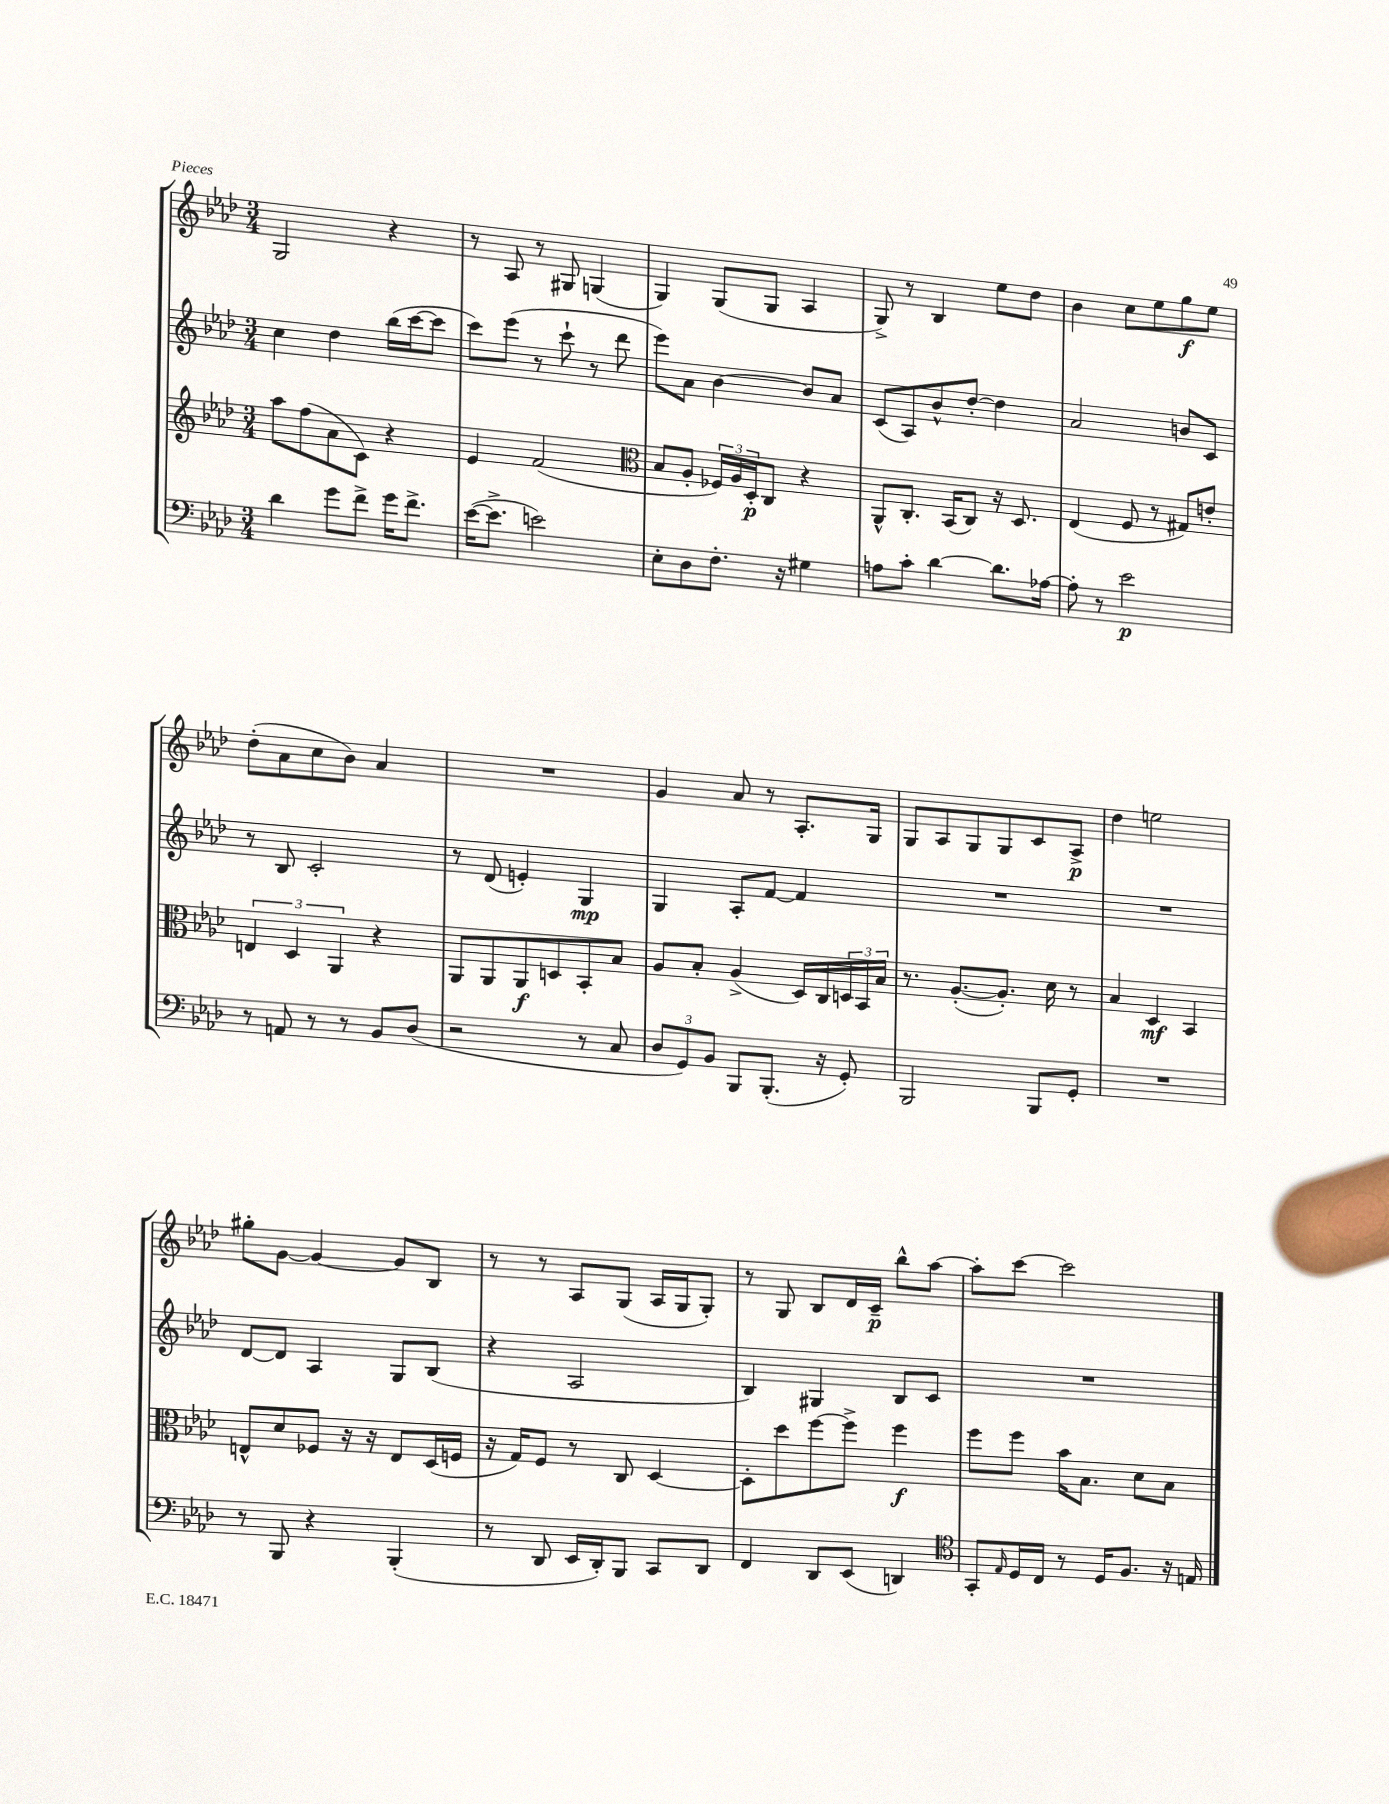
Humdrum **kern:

**kern	**kern	**kern	**kern
*staff4	*staff3	*staff2	*staff1
*clefF4	*clefG2	*clefG2	*clefG2
*k[b-e-a-d-]	*k[b-e-a-d-]	*k[b-e-a-d-]	*k[b-e-a-d-]
*M3/4	*M3/4	*M3/4	*M3/4
4d-	8aa-	4cc	2G
.	(8ff	.	.
8g	8a-	4dd-	.
8f^	8c)	.	.
16g	4r	(16bb-	4r
8.f^	.	[16ccc	.
.	.	8ccc]	.
=	=	=	=
([16e-	4e-	8ccc)	8r
8.e-^]	.	.	.
.	.	(8eee-	8A-
2e)	(2f	8r	8r
.	.	8ccc`	8G#
.	.	8r	(4G
.	.	8ddd-	.
=	=	=	=
*	*clefC3	*	*
8E-'	8B-	8eee-)	4G)
8D-	8A-'	8a-	.
8.F'	24F-)	[4b-	(8G
.	24A-	.	.
.	24D-'	.	.
.	8C	.	8G
16r	.	.	.
4G#	4r	8b-]	4A-
.	.	8a-	.
=	=	=	=
8A	8AA-^^	(8c	8G^)
8c'	8.C'	8A-)	8r
[4d-	.	8b-^^	4B-
.	(16BB-	.	.
.	8C)	[8dd-'	.
8.d-]	16r	4dd-]	8ee-
.	8.D-	.	.
.	.	.	8dd-
[16A-	.	.	.
=	=	=	=
8A-']	(4E-	2a-	4b-
8r	.	.	.
2e-	8F	.	8cc
.	8r	.	8ee-
.	8G#)	8b	8gg
.	8e'	8c	8ee-
=	=	=	=
8r	6E	8r	(8dd-'
8AA	.	8B-	8a-
.	6D-	.	.
8r	.	2c'	8cc
.	6AA-	.	.
8r	.	.	8b-)
8BB-	4r	.	4a-
(8D-	.	.	.
=	=	=	=
2r	8AA-	8r	2.r
.	8AA-	(8d-	.
.	8AA-	4e')	.
.	8D	.	.
8r	8BB-'	4G	.
8C	8B-	.	.
=	=	=	=
12D-	8A-	4G	4g
12GG)	.	.	.
.	8B-'	.	.
12BB-	.	.	.
8BBB-	(4A-^	8A-'	8a-
(8.BBB-'	.	[8f	8r
.	16D-)	4f]	8.A-'
16r	16C	.	.
8GG')	24D	.	.
.	24BB-	.	.
.	.	.	16G
.	24B-	.	.
=	=	=	=
2BBB-	8.r	2.r	8G
.	.	.	8A-
.	([8.A-'	.	.
.	.	.	8G
.	8.A-'])	.	8G
8BBB-	.	.	8c
.	16d-	.	.
8GG'	8r	.	8A-^
=	=	=	=
2.r	4B-	2.r	4dd-
.	4D-	.	2ee
.	4BB-	.	.
=	=	=	=
8r	8E^^	[8d-	8gg#'
8BBB-	8d-	8d-]	[8g
4r	8F-	4A-	4g_
.	16r	.	.
.	16r	.	.
(4BBB-'	8E	8G	8g]
.	(16D-	(8B-	8B-
.	16F	.	.
=	=	=	=
8r	16r	4r	8r
.	16G)	.	.
8DD-	8F	.	8r
16EE-	8r	2A-	8A-
16DD-')	.	.	.
8BBB-	8C	.	(8G
8CC	[4D-	.	16A-
.	.	.	16G
8DD-	.	.	8G')
=	=	=	=
4FF	8D-']	4B-)	8r
.	8dd-	.	8G
8DD-	[8ff	4G#	8B-
(8EE-	8ff^]	.	16d-
.	.	.	16c~
4DD)	4ff	8B-	8bb-^^
.	.	8c	[8aa-
=	=	=	=
*clefC4	*	*	*
8GG'	8ff	2.r	8aa-']
16qqE-	.	.	.
16D-	8ff	.	[8ccc
16C	.	.	.
8r	16b-	.	2ccc]
.	8.B-	.	.
16D-	.	.	.
8.F	.	.	.
.	8d-	.	.
16r	8B-	.	.
16E	.	.	.
==	==	==	==
*-	*-	*-	*-
